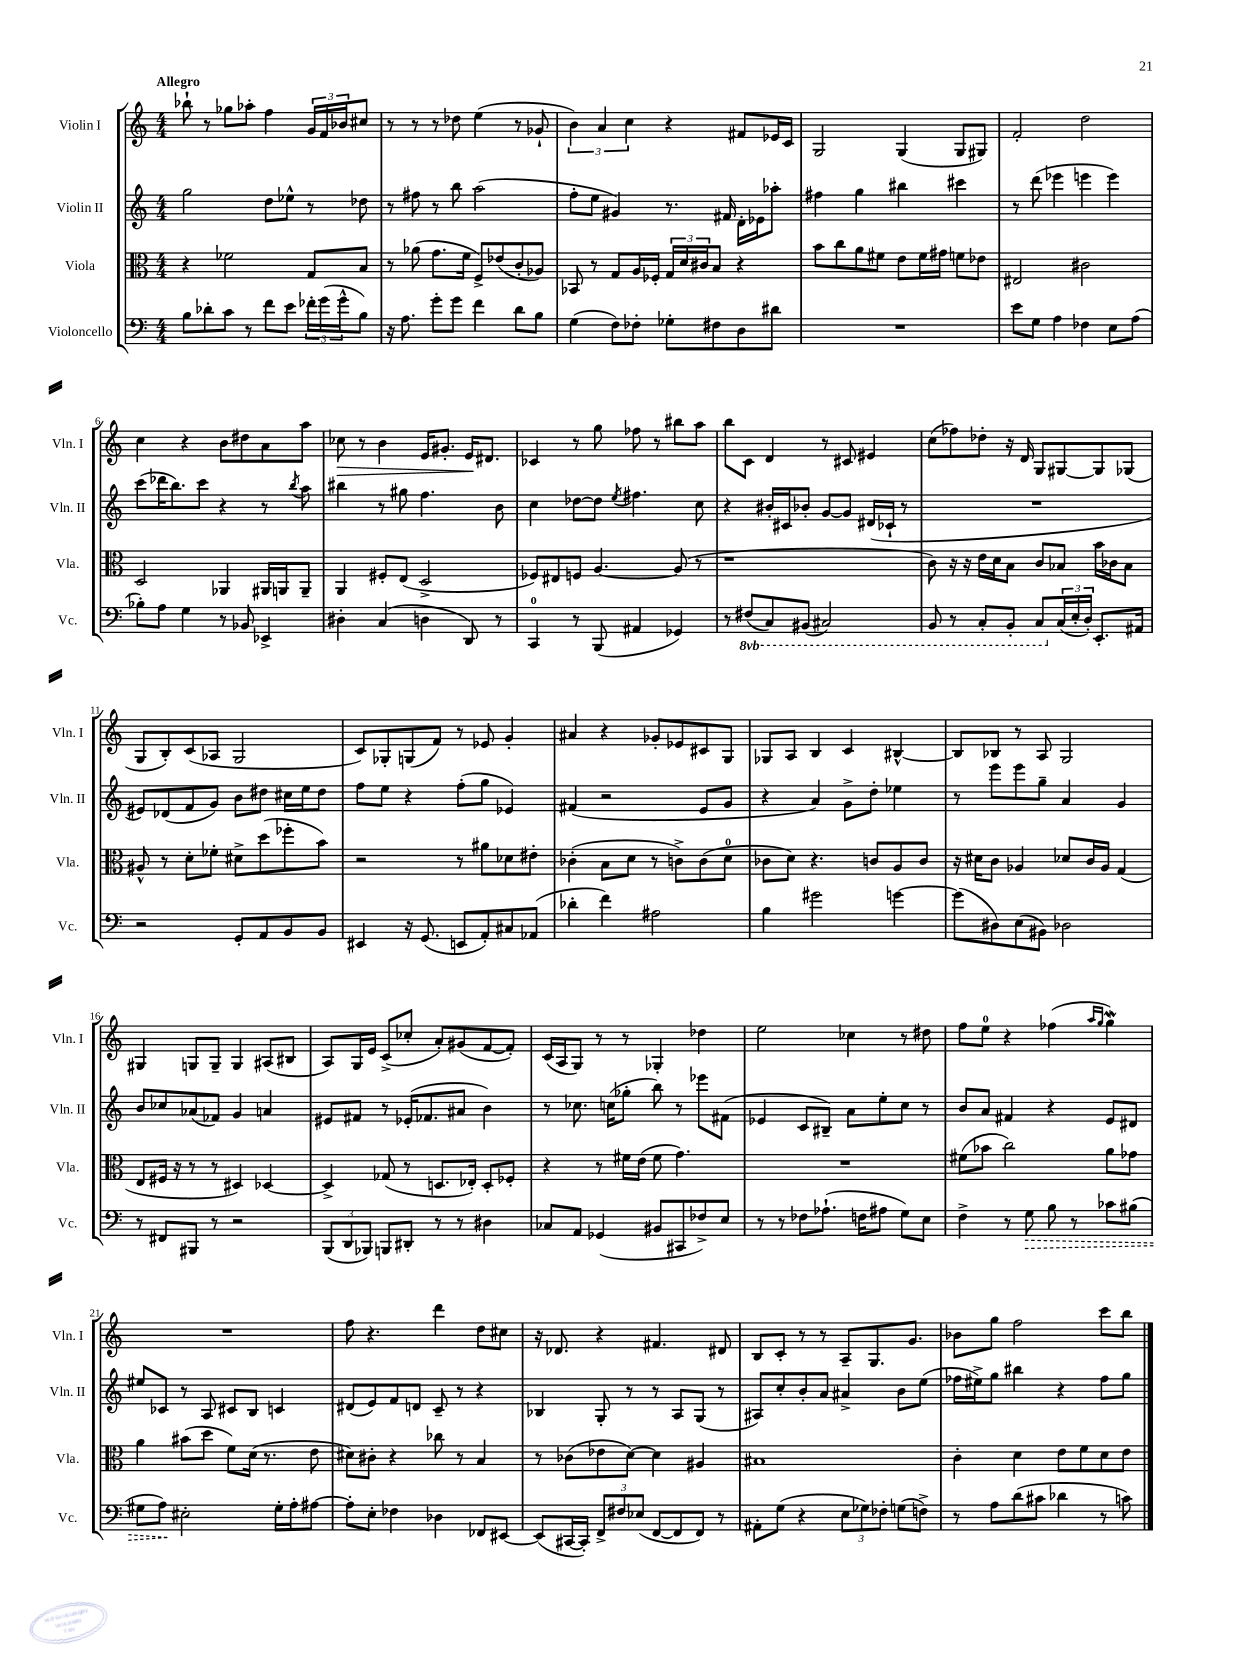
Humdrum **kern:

**kern	**dynam	**kern	**kern	**kern	**dynam
*part4	*part4	*part3	*part2	*part1	*part1
*staff4	*staff4	*staff3	*staff2	*staff1	*staff1
*I"Violoncello	*	*I"Viola	*I"Violin II	*I"Violin I	*
*I'Vc.	*	*I'Vla.	*I'Vln. II	*I'Vln. I	*
*clefF4	*	*clefC3	*clefG2	*clefG2	*
*k[]	*	*k[]	*k[]	*k[]	*
*M4/4	*	*M4/4	*M4/4	*M4/4	*
=1	=1	=1	=1	=1	=1
!	!	!	!	!LO:TX:a:B:t=Allegro	!
8B\L	.	4r	2gg\	8bb-X`\	.
8d-X'\	.	.	.	8r	.
8c\J	.	2f-X\	.	8gg-X\L	.
8r	.	.	.	8aa-X'\J	.
8f\L	.	.	8dd\L	4ff\	.
8e\J	.	.	8ee-X^^\J	.	.
24f-X'\LL	.	8G/L	8r	24g/LL	.
(24g\	.	.	.	24f/	.
24g^^\J	.	.	.	24b-X/J	.
8B\J)	.	8B/J	8dd-X\	8cc#X/J	.
=2	=2	=2	=2	=2	=2
16r	.	8r	8r	8r	.
8.A\	.	.	.	.	.
.	.	(8a-X\	8ff#X\	8r	.
8g'\L	.	8.g\L	8r	8r	.
8g\J	.	.	8bb\	8dd-X\	.
.	.	16f\Jk	.	.	.
4f\	.	8F^/L)	(2aa\	(4ee\	.
.	.	(8e-X/	.	.	.
8d\L	.	8c'/	.	8r	.
8B\J	.	8A-X/J)	.	8g-X`/	.
=3	=3	=3	=3	=3	=3
(4G\	.	8BB-X/	8ff'\L	6b\)	.
.	.	8r	8ee\J	.	.
.	.	.	.	6a/	.
8F\L)	.	8G/L	4g#X/)	.	.
.	.	.	.	6cc\	.
8F-X'\J	.	16A/L	.	.	.
.	.	16F-X'/JJ	.	.	.
8G-X'\L	.	24G/LL	8.r	4r	.
.	.	24d/	.	.	.
.	.	24c#X/J	.	.	.
8F#X\	.	8B/J	.	.	.
.	.	.	16f#X/	.	.
8D\	.	4r	16d'\LL	8f#X/L	.
.	.	.	16e-X\J	.	.
8d#X\J	.	.	8aa-X'\J	16e-X/L	.
.	.	.	.	16c/JJ	.
=4	=4	=4	=4	=4	=4
1r	.	8b\L	4ff#X\	2G/	.
.	.	8cc\	.	.	.
.	.	8a\	4gg\	.	.
.	.	8f#X\J	.	.	.
.	.	8e\L	4bb#X\	(4G/	.
.	.	16f#\L	.	.	.
.	.	16g#X\JJ	.	.	.
.	.	8fn\L	4ccc#X\	8G/L	.
.	.	8e-X\J	.	8G#X/J)	.
=5	=5	=5	=5	=5	=5
8e\L	.	2E#X/	8r	2f'/	.
8G\J	.	.	(8ddd\	.	.
4A\	.	.	4eee-X\	.	.
4F-X\	.	2c#X\	4eeen\	2dd\	.
8E\L	.	.	4eee\)	.	.
(8A\J	.	.	.	.	.
!!LO:LB:g=z
=6	=6	=6	=6	=6	=6
8B-X'\L)	.	2D/	(8ccc\L	4cc\	.
8A\J	.	.	16ddd-X\K	.	.
.	.	.	8.bb\)	.	.
4G\	.	.	.	4r	.
.	.	.	8ccc\J	.	.
8r	.	4AA-X/	4r	8b\L	.
8BB-X/	.	.	.	8dd#X\	.
4EE-X^/	.	16AA#X/LL	8r	8a\	.
.	.	16AAn/J	.	.	.
.	.	.	8qbb/	.	.
.	.	8AA~/J	8aa\	8aa\J	.
=7	=7	=7	=7	=7	=7
!	!	!	!	!	!LO:HP:b
4D#X'\	.	4AA/	4bb#X\	8cc-X\	>
.	.	.	.	8r	.
(4C/	.	8F#X'/L	8r	4b\	.
.	.	(8E/J	8gg#X\	.	.
4Dn\	.	2D^/	4.ff\	16e/KL	.
.	.	.	.	8.g#X'/J	.
8DD/)	.	.	.	16e/KL	.
.	.	.	.	8.d#X/J	]
8r	.	.	8b\	.	.
=8	=8	=8	=8	=8	=8
4CC/	.	8F-X/L)	4cc\	4c-X/	.
.	.	8E#X/	.	.	.
8r	.	8Fn/J	[8dd-X\L	8r	.
(8BBB/	.	[4.A/	8dd-\J]	8gg\	.
.	.	.	8qee/	.	.
4AA#X/	.	.	4.ff#X\	8ff-X\	.
.	.	.	.	8r	.
4GG-X/)	.	(8A/]	.	8bb#X\L	.
.	.	8r	8cc\	8aa\J	.
=9	=9	=9	=9	=9	=9
8r	.	1r	4r	8bb\L	.
*8ba	*	*	*	*	*
(8FF#X/L	.	.	.	8c\J	.
8CC/)	.	.	16b#X'/LL	4d/	.
.	.	.	16c#X/J	.	.
(8BBB#X/J	.	.	8b-X'/J	.	.
2CC#X/)	.	.	[8g/L	8r	.
.	.	.	8g/J]	8c#X/	.
.	.	.	(16d#X/LL	4e#X/	.
.	.	.	16c-X`/JJ	.	.
.	.	.	8r	.	.
=10	=10	=10	=10	=10	=10
8BBB/	.	8c\)	1r	(8cc\L	.
8r	.	16r	.	8ff-X\)	.
.	.	16r	.	.	.
8CC'/L	.	16e\LL	.	8dd-X'\J	.
.	.	16d\J	.	.	.
8BBB'/J	.	8B\J	.	16r	.
.	.	.	.	16d/	.
8CC/L	.	8c/L	.	8G/L	.
*X8ba	*	*	*	*	*
(24C/L	.	8B-X/J	.	[8G#X/	.
24E'/	.	.	.	.	.
24D'/JJ)	.	.	.	.	.
8.EE'/L	.	16b\LL	.	8G#/]	.
.	.	16c-X\J	.	.	.
.	.	8B-\J	.	(8G-X/J	.
16AA#X/Jk	.	.	.	.	.
!!LO:LB:g=z
=11	=11	=11	=11	=11	=11
2r	.	8A#X^^/	8e#X/L)	8G/L	.
.	.	8r	(8d-X/	8B'/)	.
.	.	8d'\L	8f/	(8c/	.
.	.	8f-X'\J	8g/J)	8A-X/J	.
8GG'/L	.	8d#X^\L	8b\L	2G/	.
8AA/	.	(8dd\	8dd#X\J	.	.
8BB/	.	8ff-X'\	16cc#X\LL	.	.
.	.	.	16ee\J	.	.
8BB/J	.	8b\J)	8dd#\J	.	.
=12	=12	=12	=12	=12	=12
4EE#X/	.	2r	8ff\L	8c/L)	.
.	.	.	8ee\J	8G-X'/	.
16r	.	.	4r	(8Gn/	.
(8.GG/	.	.	.	.	.
.	.	.	.	8f/J)	.
8EEn/L	.	8r	(8ff'\L	8r	.
8AA'/)	.	8a#X\L	8gg\J	8e-X/	.
8C#X/	.	8d-X\	4e-X/)	4g'/	.
(8AA-X/J	.	8e#X'\J	.	.	.
=13	=13	=13	=13	=13	=13
4d-X'\	.	(4c-X'\	(4f#X/	4a#X/	.
4f\)	.	8B\L	2r	4r	.
.	.	8d\J	.	.	.
2A#X\	.	8r	.	8g-X'/L	.
.	.	8cn^\L)	.	8e-X/	.
.	.	(8c\	8e/L	8c#X/	.
.	.	8d\J	8g/J	8G/J	.
=14	=14	=14	=14	=14	=14
4B\	.	8c-X\L	4r	8G-X/L	.
.	.	8d\J)	.	8A/J	.
2g#X\	.	4.r	4a/)	4B/	.
.	.	.	8g^\L	4c/	.
.	.	8cn/L	8dd'\J	.	.
[4gn\	.	8A/	4ee-X\	[4B#X^^/	.
.	.	8c/J	.	.	.
=15	=15	=15	=15	=15	=15
(8g\L]	.	16r	8r	8B#/L]	.
.	.	16d#X\KL	.	.	.
8D#X\)	.	8c\J	8eee\L	8B-X/J	.
(8E\	.	4A-X/	8eee\	8r	.
8BB#X\J)	.	.	8gg~\J	8A/	.
2D-X\	.	8d-X/L	4a/	2G/	.
.	.	16c/L	.	.	.
.	.	16A-/JJ	.	.	.
.	.	(4G/	4g/	.	.
!!LO:LB:g=z
=16	=16	=16	=16	=16	=16
8r	.	8E/L	8b/L	4G#X/	.
8FF#X/L	.	16F#X/Jk	8cc-X/	.	.
.	.	16r	.	.	.
8BBB#X/J	.	8r	(8a-X/	8Gn/L	.
8r	.	8r	8f-X/J)	8G~/J	.
2r	.	4D#X/)	4g/	4G/	.
.	.	[4D-X/	4an/	(8A#X/L	.
.	.	.	.	8B#X/J	.
=17	=17	=17	=17	=17	=17
(12BBB/L	.	4D-^/]	8e#X/L	8A/L)	.
12DD/	.	.	.	.	.
.	.	.	8f#X/J	16G/L	.
12BBB-X/J)	.	.	.	.	.
.	.	.	.	16e/JJ	.
8BBBn/L	.	(8G-X/	8r	(8c^/L	.
8DD#X'/J	.	8r	(16e-X'/KL	8cc-X'/J	.
.	.	.	8.f-X/	.	.
8r	.	8.Dn/L	.	8a'/L)	.
8r	.	.	8a#X/J	(8g#X/	.
.	.	16E-X'/Jk)	.	.	.
4D#X\	.	8D'/L	4b\)	[8f/	.
.	.	8F-X'/J	.	8f'/J])	.
=18	=18	=18	=18	=18	=18
8C-X/L	.	4r	8r	(16c/LL	.
.	.	.	.	16A/J	.
8AA/J	.	.	8.cc-X\	8G/J)	.
(4GG-X/	.	8r	.	8r	.
.	.	.	(16ccn\KL	.	.
.	.	16f#X\LL	8gg-X'\J	8r	.
.	.	(16e\JJ	.	.	.
8BB#X/L	.	8f#\	8bb\)	4G-X'/	.
8CC#X/	.	4.g\)	8r	.	.
8F-X^/)	.	.	8eee-X\L	4dd-X\	.
8E/J	.	.	(8f#X\J	.	.
=19	=19	=19	=19	=19	=19
8r	.	1r	4e-X/	2ee\	.
8r	.	.	.	.	.
8F-X\L	.	.	8c/L	.	.
(8.A-X`\J	.	.	8B#X~/J)	.	.
.	.	.	8a\L	4cc-X\	.
16Fn\KL	.	.	.	.	.
8A#X\J	.	.	8ee'\	.	.
8G\L)	.	.	8cc\J	8r	.
8E\J	.	.	8r	8dd#X\	.
=20	=20	=20	=20	=20	=20
4F^\	.	(8f#X\L	8b/L	8ff\L	.
.	.	8b-X\J	8a/J	8ee\J	.
8r	.	2cc\)	4f#X/	4r	.
!	!LO:HP:b	!	!	!	!
8G\	>	.	.	.	.
8B\	.	.	4r	(4ff-X\	.
8r	.	.	.	.	.
.	.	.	.	16qqaa/LL	.
.	.	.	.	16qqgg/JJ	.
8c-X\L	.	8a\L	8e/L	4ggW\)	.
(8B#X\J	.	8g-X\J	8d#X/J	.	.
!!LO:LB:g=z
=21	=21	=21	=21	=21	=21
8G#X\L	.	4a\	8ee#X/L	1r	.
8A\J)	.	.	8c-X/J	.	.
2E#X'\	]	(8b#X\L	8r	.	.
.	.	8dd\J	8A/	.	.
.	.	8f\L)	8c#X/L	.	.
.	.	(16d\Jk	8B/J	.	.
.	.	8.r	.	.	.
16G#'\LL	.	.	4cn/	.	.
16A'\J	.	.	.	.	.
[8A#X\J	.	8e\	.	.	.
=22	=22	=22	=22	=22	=22
8A#'\L]	.	8d#X\L)	(8d#X/L	8ff\	.
8E'\J	.	8c#X'\J	8e/)	4.r	.
4F-X\	.	4r	8f/	.	.
.	.	.	8dn/J	.	.
4D-X\	.	8cc-X\	8c~/	4ddd\	.
.	.	8r	8r	.	.
8FF-X/L	.	4B/	4r	8dd\L	.
[8EE#X/J	.	.	.	8cc#X\J	.
=23	=23	=23	=23	=23	=23
(8EE#/L]	.	8r	4B-X/	16r	.
.	.	.	.	8.d-X/	.
[16CC#X/L	.	(8c-X\L	.	.	.
16CC#'/JJ])	.	.	.	.	.
12FF^/L	.	8e-X\	8G'/	4r	.
12F#X/	.	.	.	.	.
.	.	[8d\J)	8r	.	.
(12E-X/J	.	.	.	.	.
[8FF/L	.	4d\]	8r	4.f#X/	.
8FF/]	.	.	8A/L	.	.
8FF/J)	.	4A#X/	(8G/J	.	.
8r	.	.	8r	8d#X/	.
=24	=24	=24	=24	=24	=24
8AA#X'\L	.	1B#X	8A#X/L)	8B/L	.
(8G\J	.	.	8cc'/	8c'/J	.
4r	.	.	8b'/	8r	.
.	.	.	8a/J	8r	.
12E\L	.	.	4a#X^/	8A~/L	.
12G-X\)	.	.	.	.	.
.	.	.	.	8.G/	.
12F-X'\J	.	.	.	.	.
(8Gn\L	.	.	8b\L	.	.
.	.	.	.	8.g/J	.
8Fn^\J)	.	.	(8ee\J	.	.
=25	=25	=25	=25	=25	=25
8r	.	4c'\	16ff-X\LL	8b-X\L	.
.	.	.	16ee#X^\J)	.	.
8A\L	.	.	8gg\J	8gg\J	.
(8d\	.	4d\	4bb#X\	2ff\	.
8c#X\J	.	.	.	.	.
4d-X\	.	8e\L	4r	.	.
.	.	8f\	.	.	.
8r	.	8d\	8ff-\L	8ccc\L	.
8cn\)	.	8e\J	8gg\J	8bb\J	.
==	==	==	==	==	==
*-	*-	*-	*-	*-	*-
